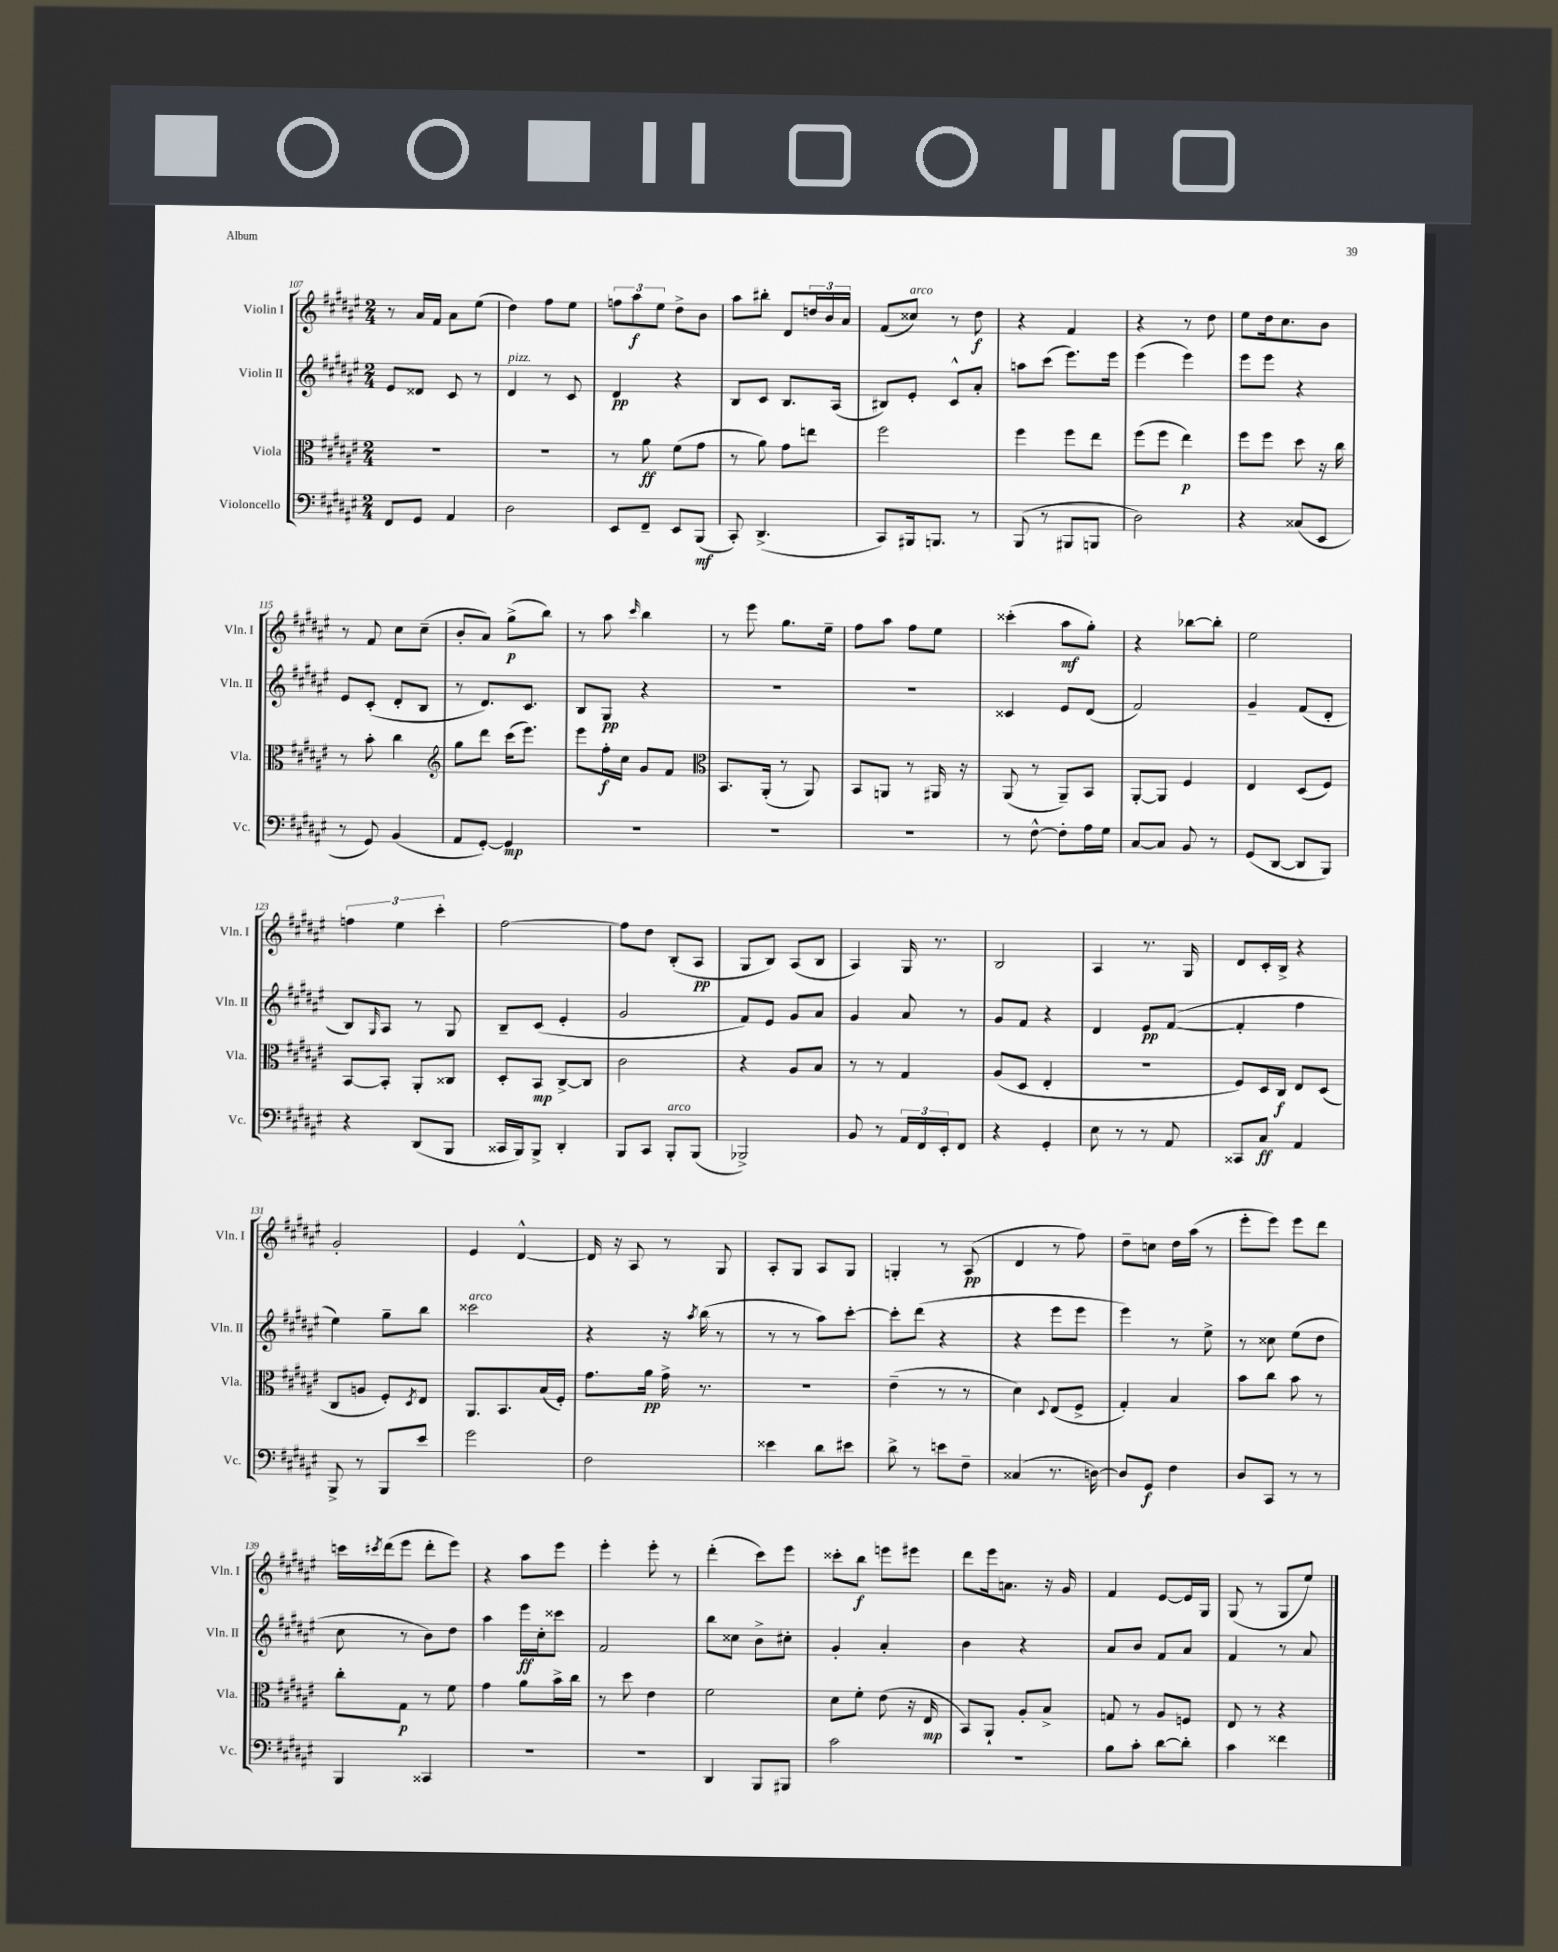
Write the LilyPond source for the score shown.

<<
\new StaffGroup <<
\new Staff = "s0" \with { instrumentName = "Violin I" shortInstrumentName = "Vln. I" } {
    \clef treble \key fis \major \numericTimeSignature \time 2/4
    r8 ais'16 fis'16 ais'8 eis''8( |
    dis''4) fis''8 eis''8 |
    \tuplet 3/2 { f''8 ais''8\f eis''8 } dis''8-> b'8 |
    ais''8 bis''8-. dis'8 \tuplet 3/2 { d''16 b'16 ais'16 } |
    fis'8( cisis''8^\markup { \italic "arco" }) r8 dis''8\f |
    r4 fis'4 |
    r4 r8 dis''8 |
    eis''8 dis''16 cis''8. b'8 |
    r8 fis'8 cis''8 cis''8--( |
    b'8-. ais'8) gis''8->\p( b''8) |
    r8 ais''8 \grace { cis'''16 } b''4 |
    r8 eis'''8 gis''8. eis''16-- |
    fis''8 ais''8 fis''8 eis''8 |
    cisis'''4-.( ais''8\mf gis''8-.) |
    r4 bes''8~ bes''8-. |
    eis''2 |
    \tuplet 3/2 { f''4 eis''4 cis'''4-. } |
    fis''2~ |
    fis''8 dis''8 b8-.( ais8\pp |
    gis8 b8) ais8( b8 |
    ais4) gis16 r8. |
    b2 |
    ais4 r8. gis16 |
    dis'8 cis'16-. b16-> r4 |
    gis'2-. |
    eis'4 dis'4~-^ |
    dis'16 r16 ais8 r8 gis8 |
    ais8-. gis8 ais8 gis8 |
    g4-. r8 ais8\pp( |
    dis'4 r8 fis''8) |
    dis''8-- c''8 dis''16 ais''16( r8 |
    eis'''8-. eis'''8) eis'''8 dis'''8 |
    c'''16 \acciaccatura { cis'''8 } dis'''16( eis'''8 dis'''8-. eis'''8) |
    r4 ais''8 eis'''8 |
    eis'''4-. eis'''8-. r8 |
    dis'''4-.( cis'''8) eis'''8 |
    cisis'''8-. b''8\f e'''8 eis'''8 |
    dis'''8 eis'''16 a'8. r16 gis'16 |
    fis'4 eis'8~ eis'16 gis16 |
    gis8( r8 gis8 eis''8) \bar "|." |
}
\new Staff = "s1" \with { instrumentName = "Violin II" shortInstrumentName = "Vln. II" } {
    \clef treble \key fis \major \numericTimeSignature \time 2/4
    eis'8 disis'8 cis'8 r8 |
    dis'4^\markup { \italic "pizz." } r8 cis'8 |
    dis'4\pp r4 |
    b8 cis'8 b8. ais16( |
    bis8) eis'8-. cis'8-^ ais'8-. |
    a''8 cis'''8( eis'''8.) eis'''16 |
    eis'''4( eis'''4) |
    eis'''8 eis'''8 r4 |
    eis'8 cis'8-.( dis'8-. b8 |
    r8 dis'8.) cis'8. |
    b8 gis8\pp r4 |
    R2 |
    R2 |
    cisis'4 eis'8 dis'8( |
    fis'2) |
    gis'4-- fis'8( dis'8-. |
    b8) \grace { gis16 } ais8 r8 gis8 |
    b8-- cis'8( eis'4-. |
    gis'2 |
    fis'8) eis'8 gis'8 ais'8 |
    gis'4 ais'8 r8 |
    gis'8 fis'8 r4 |
    dis'4 eis'8\pp fis'8~( |
    fis'4-. fis''4 |
    eis''4) gis''8-- b''8 |
    cisis'''2^\markup { \italic "arco" } |
    r4 r16 \acciaccatura { ais''8 } b''16( r8 |
    r8 r8 ais''8) cis'''8~-. |
    cis'''8-. dis'''8( r4 |
    r4 eis'''8 eis'''8 |
    eis'''4) r8 eis''8-> |
    r8 cisis''8 eis''8( dis''8 |
    cis''8 r8 b'8) dis''8 |
    ais''4 eis'''16\ff cis''16-. cisis'''8 |
    fis'2 |
    b''8 cisis''8 b'8-> cis''8-. |
    gis'4-. ais'4-. |
    b'4 r4 |
    ais'8 b'8 fis'8 ais'8 |
    fis'4 r8 ais'8 \bar "|." |
}
\new Staff = "s2" \with { instrumentName = "Viola" shortInstrumentName = "Vla." } {
    \clef alto \key fis \major \numericTimeSignature \time 2/4
    R2 |
    R2 |
    r8 ais'8\ff fis'8( gis'8 |
    r8 ais'8) gis'8 e''8 |
    fis''2 |
    fis''4 fis''8 eis''8 |
    fis''8( fis''8 eis''4\p) |
    fis''8 fis''8 dis''8 r16 cis''16 |
    r8 b'8-. cis''4 |
    \clef treble gis''8 dis'''8 cis'''16( eis'''8.) |
    eis'''8 fis''16-.\f cis''16 gis'8 fis'8 |
    \clef alto b,8. ais,16-.( r8 ais,8) |
    b,8 a,8 r8 ais,16 r16 |
    ais,8( r8 ais,8--) b,8 |
    ais,8~-. ais,8 fis4 |
    eis4 dis8( fis8) |
    b,8~ b,8-. ais,8-. cisis8 |
    dis8-. b,8\mp cis8~-> cis8 |
    cis'2 |
    r4 ais8 b8 |
    r8 r8 gis4 |
    ais8( dis8 eis4-. |
    r2 |
    fis8) dis16 cis16\f eis8 dis8( |
    cis8 a8 fis8-.) \acciaccatura { dis8 } eis8 |
    ais,8. b,8. b16( fis16-.) |
    gis'8. ais'16\pp gis'16-> r8. |
    R2 |
    eis'4--( r8 r8 |
    dis'4) \appoggiatura { dis8 } eis8( fis8-> |
    gis4-.) b4 |
    b'8 cis''8 b'8 r8 |
    cis''8-. gis8\p r8 fis'8 |
    gis'4 ais'8 b'16-> cis''16 |
    r8 dis''8 eis'4 |
    fis'2 |
    dis'8 fis'8-. eis'8( r16 eis16\mp |
    b,8) ais,8-! ais8-. b8-> |
    g8 r8 ais8 f8 |
    eis8 r8 r4 \bar "|." |
}
\new Staff = "s3" \with { instrumentName = "Violoncello" shortInstrumentName = "Vc." } {
    \clef bass \key fis \major \numericTimeSignature \time 2/4
    fis,8 gis,8 ais,4 |
    dis2 |
    eis,8 fis,8-- eis,8 b,,8\mf( |
    cis,8-.) dis,4.->( |
    cis,8) bis,,16 b,,8. r8 |
    b,,8( r8 bis,,8 b,,8 |
    dis2) |
    r4 cisis8( eis,8 |
    r8 gis,8) b,4( |
    ais,8 gis,8~-.) gis,4\mp |
    R2 |
    R2 |
    R2 |
    r8 fis8~-^ fis8-. ais16 gis16 |
    cis8~ cis8 b,8 r8 |
    gis,8( dis,8~ dis,8 b,,8) |
    r4 dis,8( b,,8 |
    cisis,16 b,,16) b,,8-> dis,4-. |
    b,,8 cis,8 b,,8-.^\markup { \italic "arco" } b,,8( |
    bes,,2->) |
    b,8 r8 \tuplet 3/2 { ais,16 fis,16 eis,16-. } fis,8 |
    r4 gis,4-. |
    eis8 r8 r8 ais,8 |
    cisis,8 cis8\ff ais,4 |
    b,,8-> r8 b,,8 eis'8 |
    gis'2 |
    fis2 |
    eisis'4 dis'8 eis'8 |
    dis'8-> r8 e'8 fis8-- |
    cisis4( r8. d16~) |
    d8 gis,8\f fis4 |
    dis8 cis,8 r8 r8 |
    b,,4 cisis,4 |
    R2 |
    R2 |
    dis,4 b,,8 bis,,8 |
    cis'2 |
    r2 |
    b8 cis'8-. dis'8~ dis'8-. |
    cis'4 fisis'4 \bar "|." |
}
>>
>>
\layout { \context { \Score currentBarNumber = #107 } }
